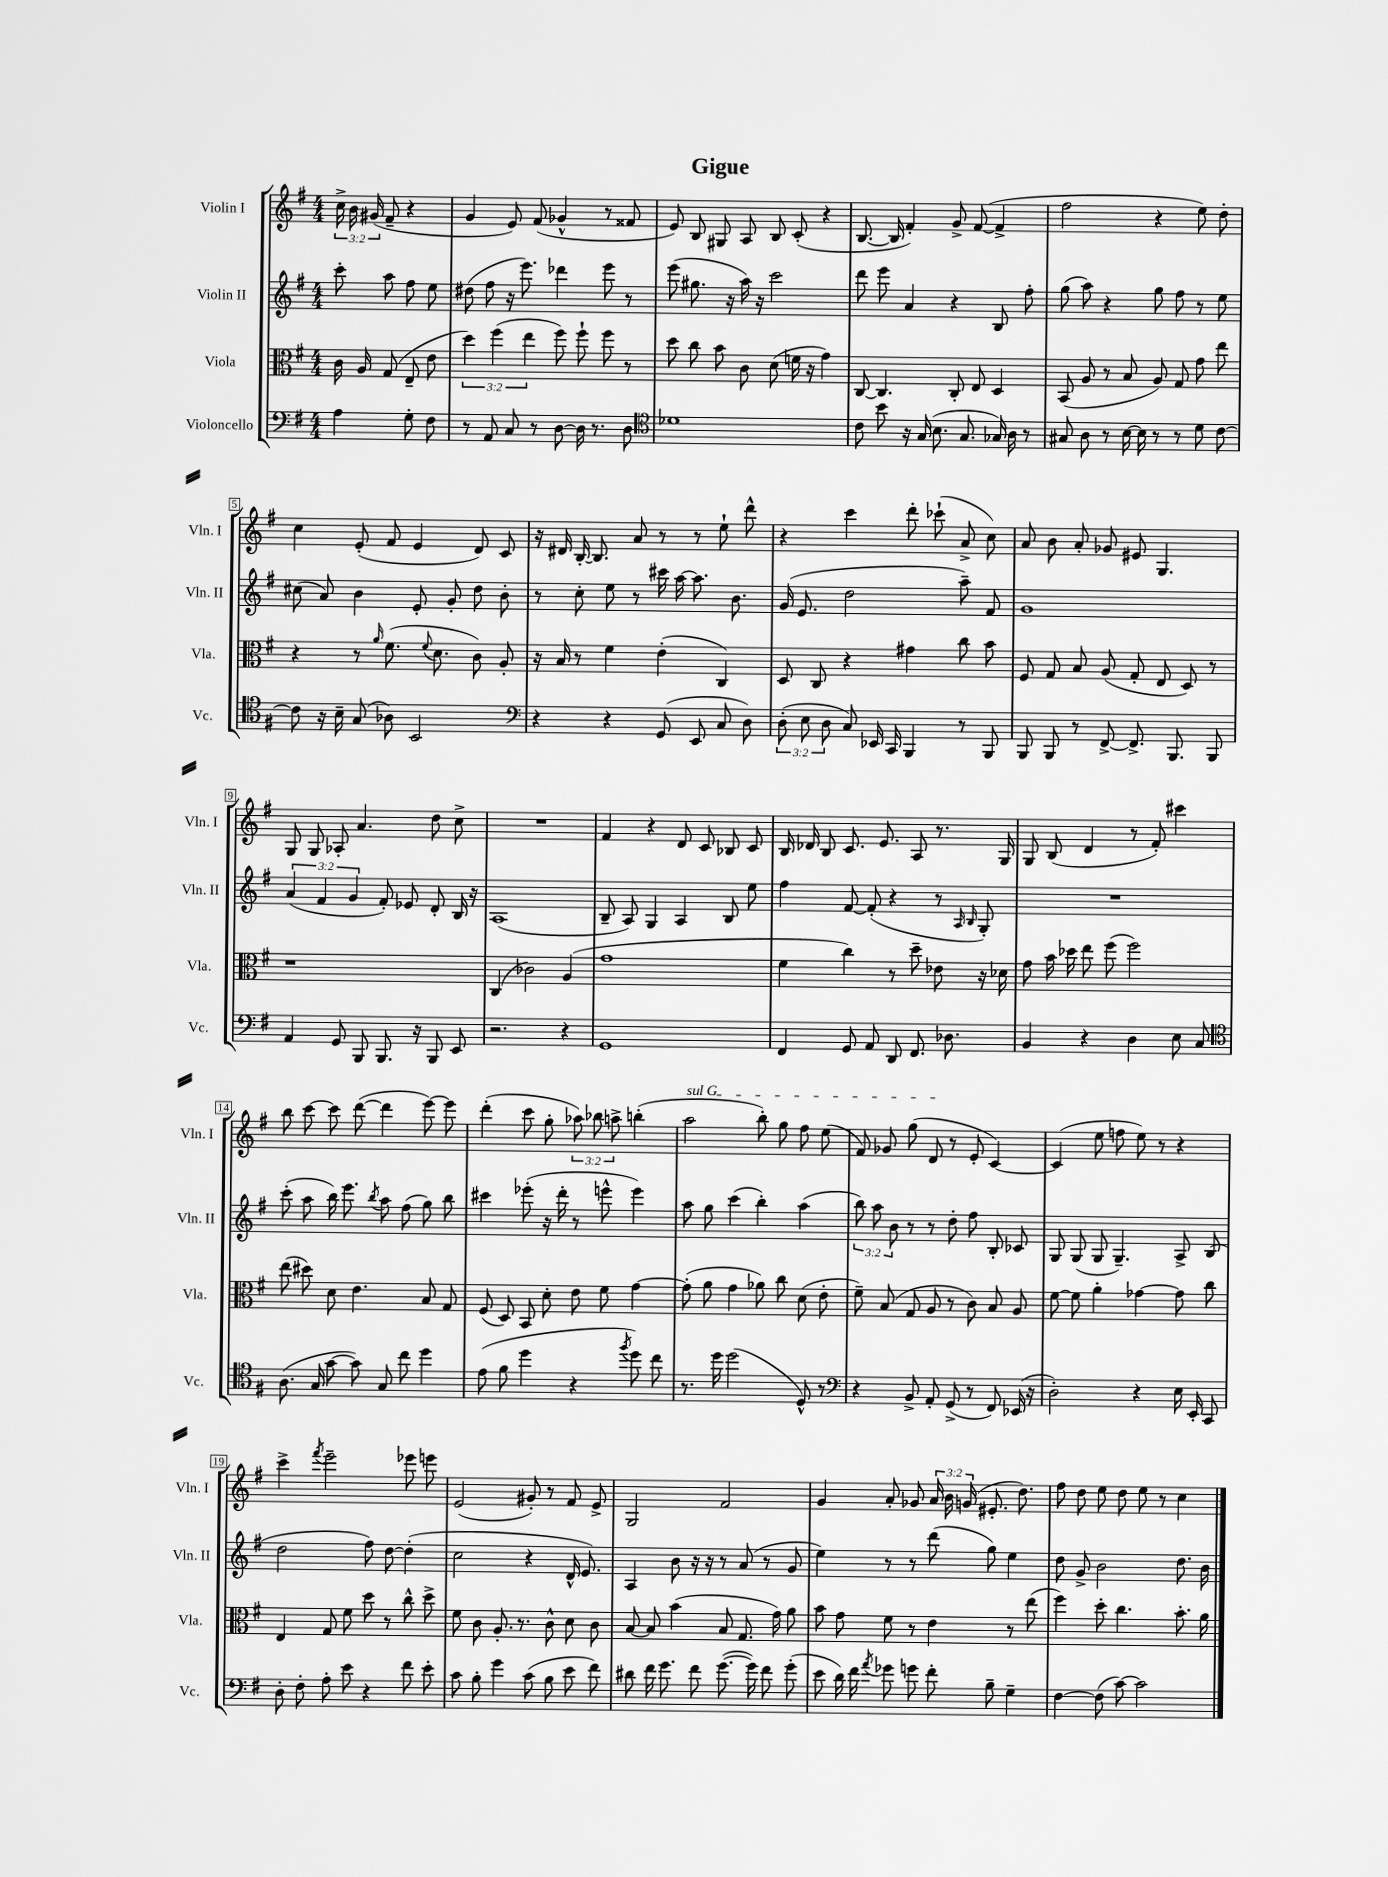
\header { title = "Gigue" }
<<
\new StaffGroup <<
\new Staff = "s0" \with { instrumentName = "Violin I" shortInstrumentName = "Vln. I" } {
    \clef treble \key g \major \numericTimeSignature \time 4/4 \override Staff.TupletNumber.text = #tuplet-number::calc-fraction-text \partial 2
    \autoBeamOff \tuplet 3/2 { c''16-> b'16 gis'16( } fis'8-- r4 |
    g'4 e'8) fis'8( ges'4-^ r8 fisis'8 |
    e'8) b8 gis8 a8 b8 c'8-.( r4 |
    b8.~ b16 fis'4-.) g'8-> fis'8~( fis'4-> |
    fis''2 r4 e''8) d''8-. |
    c''4 e'8-.( fis'8 e'4 d'8) c'8 |
    r16 dis'16 b16~-. b8. a'8 r8 r8 e''8-! d'''8-^ |
    r4 c'''4 d'''8-. ces'''8-!( a'8-> c''8) |
    a'8 b'8 a'8-. ges'8 eis'8 g4. |
    g8 g8 aes8-. a'4. d''8 c''8-> |
    R1 |
    fis'4 r4 d'8 c'8 bes8 c'8 |
    b16 des'16 b8 c'8. e'8. a8 r8. g16 |
    g8 b8( d'4 r8 fis'8-.) cis'''4 |
    b''8 c'''8~ c'''8 d'''8~( d'''4 e'''8~) e'''8 |
    d'''4-.( c'''8 g''8-. \tuplet 3/2 { aes''8) bes''8 a''8-> } b''4-.( |
    \once \override TextSpanner.bound-details.left.text = \markup { \italic "sul G" } a''2\startTextSpan b''8-.) g''8 fis''8 e''8( |
    fis'8) ges'8 g''8( d'8\stopTextSpan r8 e'8-. c'4~) |
    c'4( e''8 f''8 e''8) r8 r4 |
    c'''4-> \acciaccatura { fis'''8 } e'''2-- ees'''8 e'''8 |
    e'2( gis'8-.) r8 fis'8 e'8-> |
    g2 fis'2 |
    g'4 a'8-. ges'8 \tuplet 3/2 { a'16 b'16 g'16( } eis'8.-. d''8.) |
    fis''8 d''8 e''8 d''8 e''8 r8 c''4 \bar "|." |
}
\new Staff = "s1" \with { instrumentName = "Violin II" shortInstrumentName = "Vln. II" } {
    \clef treble \key g \major \numericTimeSignature \time 4/4 \override Staff.TupletNumber.text = #tuplet-number::calc-fraction-text \partial 2
    \autoBeamOff c'''8-. a''8 fis''8 e''8 |
    dis''8( fis''8 r16 e'''8.) des'''4 e'''8 r8 |
    e'''8( gis''8. r16 a''16) r16 c'''2 |
    d'''8 e'''8 a'4 r4 b8 fis''8-. |
    g''8( a''8) r4 g''8 fis''8 r8 e''8 |
    cis''8( a'8) b'4 e'8-. g'8-. d''8 b'8-. |
    r8 c''8-. e''8 r8 cis'''16 a''16~ a''8. b'8. |
    g'16( e'8. d''2 a''8--) fis'8 |
    g'1 |
    \tuplet 3/2 { a'4( fis'4 g'4 } fis'8-.) ees'8 d'8-. b16 r16 |
    a1( |
    b8-- a8) g4 a4 b8 e''8 |
    fis''4 fis'8~ fis'8-.( r4 r8 \grace { a16 b16 } g8-.) |
    R1 |
    c'''8-.( a''8 b''16) e'''8. \acciaccatura { b''8 } a''8 fis''8( g''8) b''8 |
    cis'''4 ees'''8-.( r16 d'''16-. r8 e'''8-^ e'''4) |
    a''8 g''8 c'''4( b''4-.) a''4( |
    \tuplet 3/2 { b''8) a''8 b'8 } r8 r8 d''8-. fis''8 b8-. ces'8 |
    g8 g8( g8 g4.--) a8-> b8( |
    d''2 fis''8) d''8~ d''4-.( |
    c''2 r4 d'16-^ e'8.) |
    a4 b'8 r16 r16 r8 a'8( r8 g'8 |
    e''4) r8 r8 d'''8( g''8) e''4 |
    d''8 g'8-> b'2 d''8. b'16 \bar "|." |
}
\new Staff = "s2" \with { instrumentName = "Viola" shortInstrumentName = "Vla." } {
    \clef alto \key g \major \numericTimeSignature \time 4/4 \override Staff.TupletNumber.text = #tuplet-number::calc-fraction-text \partial 2
    \autoBeamOff c'16 a16 g8( e8-- e'8 |
    \tuplet 3/2 { d''4) fis''4( e''4 } fis''8) fis''8-! fis''8 r8 |
    d''8 c''8 b'8 c'8 d'8( f'16 r16 g'4) |
    c8~ c4. c8-. e8 d4 |
    b,8( a8 r8 b8 a8) g8 g'8 e''8 |
    r4 r8 \grace { a'16 } fis'8.( \appoggiatura { fis'8 } d'8. c'8) a8-. |
    r16 b16 r8 fis'4 e'4-.( c4) |
    d8 c8 r4 gis'4 c''8 b'8 |
    fis8 g8 b8 a8( g8-. e8 d8) r8 |
    r1 |
    c4( ces'2) a4( |
    g'1 |
    fis'4 c''4) r8 d''8-- ees'8 r16 des'16 |
    g'8 b'16 des''16 e''8 fis''8( fis''2) |
    e''8( dis''8) d'8 e'4. b8 g8 |
    fis8( d8) b,8 d'8-. e'8 fis'8 g'4~ |
    g'8-.( a'8 g'4 aes'8) c''8 d'8( e'8-. |
    fis'8--) b8( g8 a8 r8 c'8) b8 a8 |
    fis'8~ fis'8 a'4-. ges'4~ ges'8 c''8 |
    e4 g8 fis'8 d''8 r8 c''8-^ d''8-> |
    fis'8 c'8 a8.-. r8. c'8-^ d'8 c'8 |
    b8~ b8 b'4( b8 g8. g'16) a'8 |
    b'8 g'8 fis'8 r8 e'4 r8 e''8( |
    fis''4) d''8-. c''4. b'8.-. a'16 \bar "|." |
}
\new Staff = "s3" \with { instrumentName = "Violoncello" shortInstrumentName = "Vc." } {
    \clef bass \key g \major \numericTimeSignature \time 4/4 \override Staff.TupletNumber.text = #tuplet-number::calc-fraction-text \partial 2
    \autoBeamOff a4 g8-. fis8 |
    r8 a,8 c8 r8 d8~ d16 r8. d8 |
    \clef tenor des'1 |
    c'8 b'8 r16 g16( b8. g8. ges16) a16 r8 |
    gis8 a8 r8 b16~ b16 r8 r8 d'8 c'8~ |
    c'8 r16 b16-- g8( aes8) b,2 |
    \clef bass r4 r4 g,8( e,8 c8 d8) |
    \tuplet 3/2 { d8-.( e8 d8 } c8) ees,16 c,16 b,,4 r8 b,,8 |
    b,,8 b,,8 r8 fis,8~-> fis,8.-> b,,8. b,,8 |
    a,4 g,8 b,,8 b,,8. r16 b,,8 e,8 |
    r2. r4 |
    g,1 |
    fis,4 g,8 a,8 d,8 fis,8. des8. |
    b,4 r4 d4 e8 c8 |
    \clef tenor a8.( g16 g'8~ g'8) g8 c''8 d''4 |
    e'8( fis'8 d''4 r4 \acciaccatura { fis''8 } d''8) c''8 |
    r8. d''16 d''2( d8-^) r8 |
    \clef bass r4 b,8-> a,8-. g,8->( r8 fis,8) ees,16( r16 |
    d2-.) r4 e16 e,16-. c,8 |
    d8-. fis8-. a8-. e'8 r4 fis'8 e'8-. |
    c'8 b8-. g'4 c'8( b8 e'8 fis'8) |
    dis'8 fis'16 g'8. fis'8 g'8.~( g'16) fis'8 g'8-.( |
    e'8 d'16) fis'16 \acciaccatura { a'8 } ges'8 g'8 fis'8-. b8-- g4-- |
    fis4~ fis8( c'8~) c'2 \bar "|." |
}
>>
>>
\layout { \context { \Score \override BarNumber.stencil = #(make-stencil-boxer 0.1 0.3 ly:text-interface::print) } }
